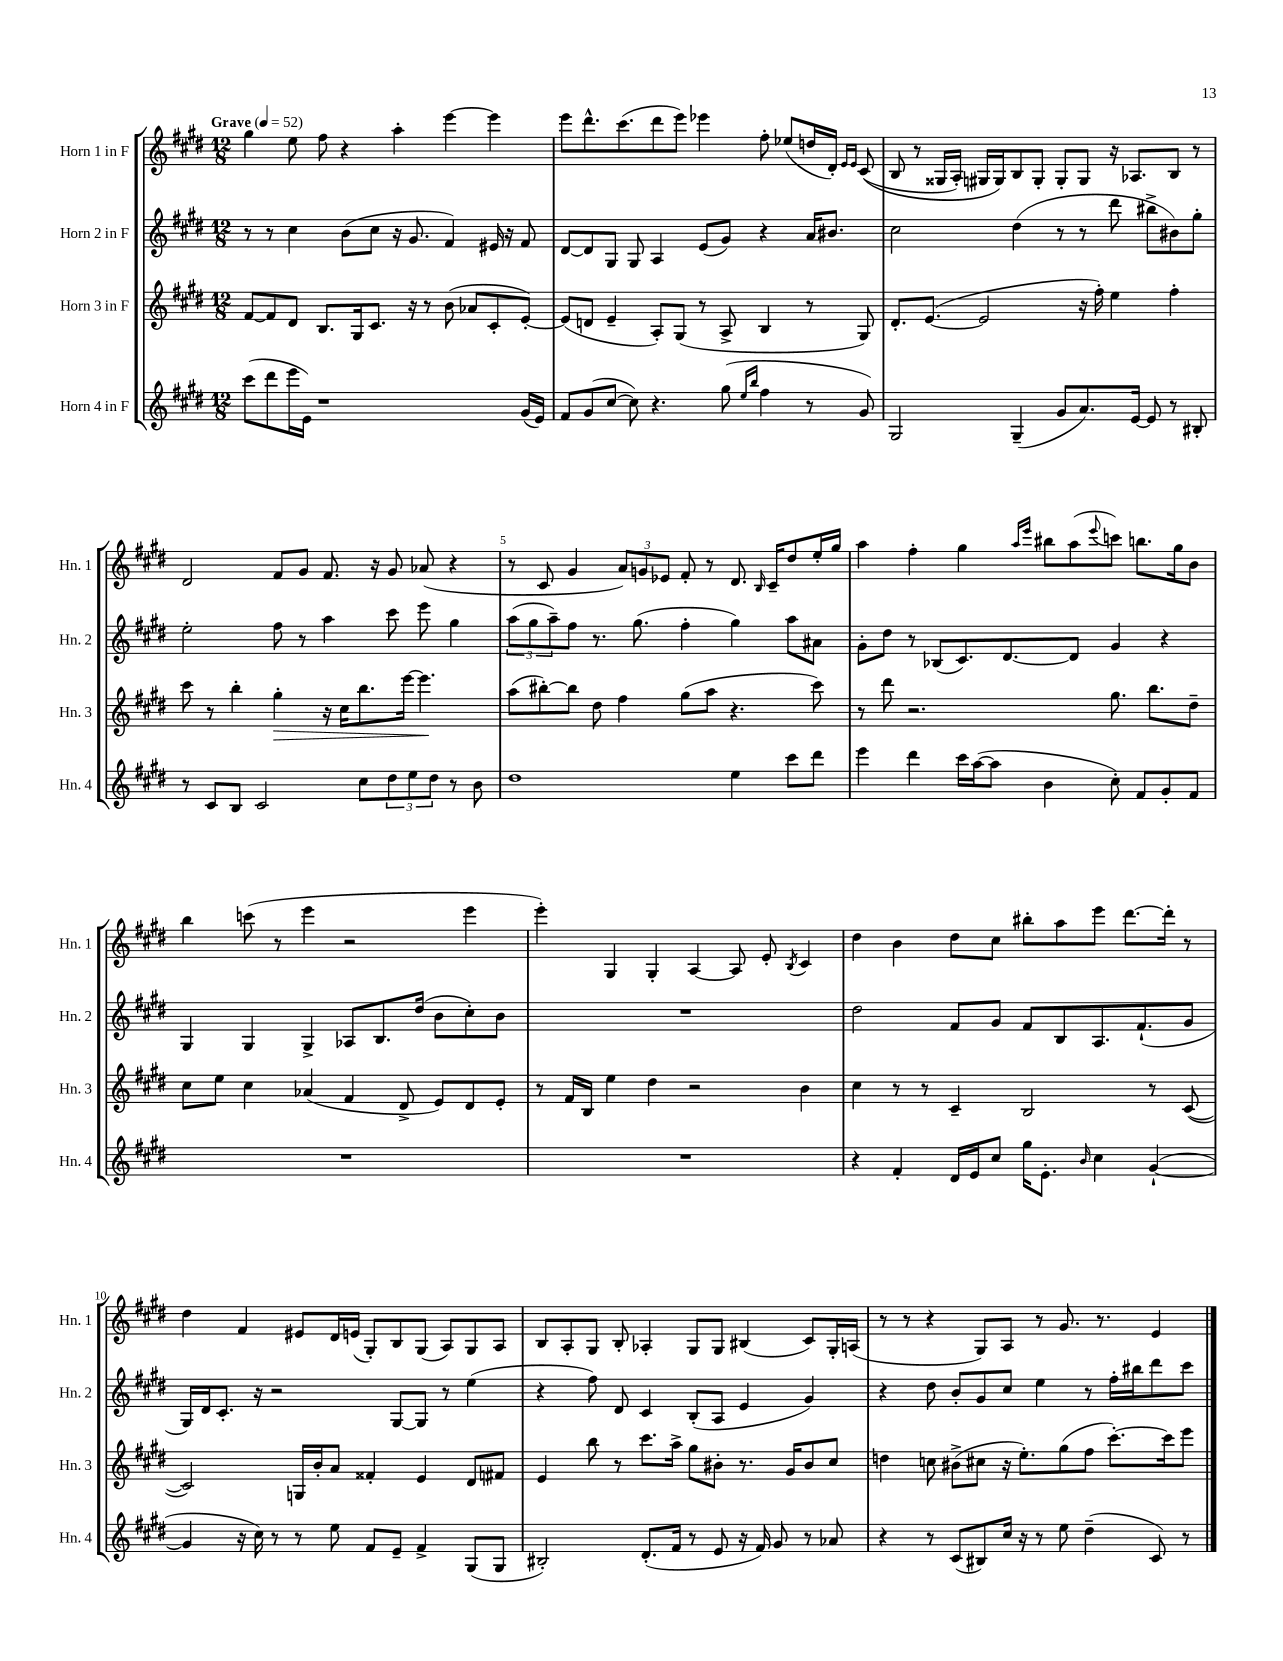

**kern	**kern	**dynam	**kern	**kern
*part4	*part3	*part3	*part2	*part1
*staff4	*staff3	*staff3	*staff2	*staff1
*I"Horn 4 in F	*I"Horn 3 in F	*	*I"Horn 2 in F	*I"Horn 1 in F
*I'Hn. 4	*I'Hn. 3	*	*I'Hn. 2	*I'Hn. 1
*clefG2	*clefG2	*	*clefG2	*clefG2
*k[f#c#g#d#]	*k[f#c#g#d#]	*	*k[f#c#g#d#]	*k[f#c#g#d#]
*M12/8	*M12/8	*	*M12/8	*M12/8
*MM52	*MM52	*	*MM52	*MM52
=1	=1	=1	=1	=1
!	!	!	!	!LO:TX:a:B:t=Grave
(8ccc#\L	[8f#/L	.	8r	4gg#\
8ddd#\	8f#/]	.	8r	.
16eee\L	8d#/J	.	4cc#\	8ee\
16e\JJ)	.	.	.	.
1r	8.B/L	.	.	8ff#\
.	.	.	(8b\L	4r
.	16G#/k	.	.	.
.	8.c#/J	.	8cc#\J	.
.	.	.	16r	4aa'\
.	16r	.	8.g#/	.
.	8r	.	.	.
.	(8b\	.	4f#/)	[4eee\
.	8a-X/L	.	.	.
.	8c#'/	.	16e#X/	4eee\]
.	.	.	16r	.
(16g#/LL	[8e'/J)	.	8f#/	.
16e/JJ)	.	.	.	.
=2	=2	=2	=2	=2
8f#/L	(8e/L]	.	[8d#/L	8eee\L
(8g#/	8dn/J	.	8d#/]	8.ddd#^^\
[8cc#/J	4e~/	.	8G#/J	.
.	.	.	.	(8.ccc#\
8cc#\])	.	.	8G#/	.
4.r	8A'/L)	.	4A/	8ddd#\
.	(8G#/J	.	.	8eee\J)
.	8r	.	(8e/L	4eee-X\
(8gg#\	8A^/	.	8g#/J)	.
16qqee/LL	.	.	.	.
16qqbb/JJ	.	.	.	.
4ff#\	4B/	.	4r	8ff#'\
.	.	.	.	(8ee-X/L
8r	8r	.	16a/KL	16ddn/L
.	.	.	8.b#X/J	16d#'/JJ)
.	.	.	.	16qqe/LL
.	.	.	.	16qqe/JJ
8g#/)	8G#/)	.	.	((8c#/
=3	=3	=3	=3	=3
2G#/	8.d#'/L	.	2cc#\	8B/
.	.	.	.	8r
.	([8.e/J	.	.	.
.	.	.	.	16G##X/LL
.	.	.	.	16A'/JJ)
.	2e/]	.	.	16G#X/LL
.	.	.	.	16G#/J)
(4G#~/	.	.	(4dd#\	8B/
.	.	.	.	8G#'/J
8g#/L	.	.	8r	8G#'/L
8.a/)	16r	.	8r	8G#/J
.	16ff#'\)	.	.	.
.	4ee\	.	8ddd#\	16r
[16e/Jk	.	.	.	8.A-X/L
8e/]	.	.	8bb#X^\L	.
8r	4ff#'\	.	8b#X\)	8B/J
8B#X'/	.	.	8gg#'\J	8r
!!LO:LB:g=z
=4	=4	=4	=4	=4
8r	8ccc#\	.	2ee'\	2d#/
8c#/L	8r	.	.	.
8B/J	4bb'\	.	.	.
2c#/	.	.	.	.
!	!	!LO:HP:b	!	!
.	4gg#'\	>	8ff#\	8f#/L
.	.	.	8r	8g#/J
.	16r	.	4aa\	8.f#/
.	16cc#\KL	.	.	.
8cc#\L	8.bb\	.	.	.
.	.	.	.	16r
12dd#\	.	.	8ccc#\	8g#/
.	[16eee\Jk	.	.	.
12ee\	.	.	.	.
.	4.eee\]	.	8eee\	(8a-X/
12dd#\J	.	.	.	.
8r	.	.	4gg#\	4r
8b\	.	.	.	.
.	.	]	.	.
=5	=5	=5	=5	=5
1dd#	(8aa\L	.	(12aa\L	8r
.	.	.	12gg#\	.
.	[8bb#X'\)	.	.	8c#/
.	.	.	12aa~\)	.
.	8bb#\J]	.	8ff#\J	4g#/
.	8dd#\	.	8.r	.
.	4ff#\	.	.	12a/L)
.	.	.	(8.gg#\	.
.	.	.	.	12gn/
.	.	.	.	12e-X/J
.	(8gg#\L	.	4ff#'\	8f#'/
.	8aa\J	.	.	8r
4ee\	4.r	.	4gg#\)	8.d#/
.	.	.	.	16qqB/
.	.	.	.	16c#~/KL
8ccc#\L	.	.	8aa\L	8dd#/
8ddd#\J	8ccc#\)	.	8a#X\J	16ee'/L
.	.	.	.	16gg#/JJ
=6	=6	=6	=6	=6
4eee\	8r	.	8g#'\L	4aa\
.	8ddd#\	.	8dd#\J	.
4ddd#\	2.r	.	8r	4ff#'\
.	.	.	(8B-X/L	.
16ccc#\LL	.	.	8.c#/)	4gg#\
([16aa\J	.	.	.	.
8aa\J]	.	.	.	.
.	.	.	[8.d#/	.
.	.	.	.	16qqaa/LL
.	.	.	.	16qqeee/JJ
4b\	.	.	.	8bb#X\L
.	.	.	8d#/J]	(8aa\
.	.	.	.	8qqeee/
8cc#'\)	8.gg#\	.	4g#/	8cccn\J)
8f#/L	.	.	.	8.bbn\L
.	8.bb\L	.	.	.
8g#'/	.	.	4r	.
.	.	.	.	16gg#\k
8f#/J	8dd#~\J	.	.	8b\J
!!LO:LB:g=z
=7	=7	=7	=7	=7
1.r	8cc#\L	.	4G#/	4bb\
.	8ee\J	.	.	.
.	4cc#\	.	4G#/	(8cccn\
.	.	.	.	8r
.	(4a-X/	.	4G#^/	4eee\
.	4f#/	.	8A-X/L	2r
.	.	.	8.B/	.
.	8d#^/	.	.	.
.	.	.	(16dd#/Jk	.
.	8e/L)	.	8b\L	.
.	8d#/	.	8cc#'\)	4eee\
.	8e'/J	.	8b\J	.
=8	=8	=8	=8	=8
1.r	8r	.	1.r	4eee'\)
.	16f#/LL	.	.	.
.	16B/JJ	.	.	.
.	4ee\	.	.	4G#/
.	4dd#\	.	.	4G#'/
.	2r	.	.	[4A/
.	.	.	.	8A/]
.	.	.	.	8e'/
.	.	.	.	8qB/
.	4b\	.	.	4c#/
=9	=9	=9	=9	=9
4r	4cc#\	.	2dd#\	4dd#\
4f#'/	8r	.	.	4b\
.	8r	.	.	.
16d#/LL	4c#~/	.	8f#/L	8dd#\L
16e/J	.	.	.	.
8cc#/J	.	.	8g#/J	8cc#\J
16gg#\KL	2B/	.	8f#/L	8bb#X'\L
8.e'\J	.	.	.	.
.	.	.	8B/	8aa\
16qqb/	.	.	.	.
4cc#\	.	.	8.A/	8eee\J
.	.	.	.	[8.ddd#\L
.	.	.	(8.f#`/	.
([4g#`/	8r	.	.	.
.	.	.	.	16ddd#'\Jk]
.	([8c#/	.	8g#/J	8r
!!LO:LB:g=z
=10	=10	=10	=10	=10
4g#/]	2c#/])	.	16G#/LL)	4dd#\
.	.	.	16d#/J	.
.	.	.	8.c#'/J	.
16r	.	.	.	4f#/
16cc#\)	.	.	16r	.
8r	.	.	2r	.
8r	16Gn/LL	.	.	8e#X/L
.	16b'/J	.	.	.
8ee\	8a/J	.	.	16d#/L
.	.	.	.	(16en/JJ
8f#/L	4f##X'/	.	.	8G#'/L)
8e~/J	.	.	[8G#/L	8B/
4f#^/	4e/	.	8G#/J]	(8G#/J
.	.	.	8r	8A/L)
(8G#/L	8d#/L	.	(4ee\	8G#/
8G#/J	8f#X/J	.	.	8A/J
=11	=11	=11	=11	=11
2B#X'/)	4e/	.	4r	8B/L
.	.	.	.	8A'/
.	8bb\	.	8ff#\)	8G#/J
.	8r	.	8d#/	8B'/
(8.d#'/L	8.ccc#\L	.	4c#/	4A-X'/
16f#/Jk	16aa^\Jk	.	.	.
8r	8gg#\L	.	(8B'/L	8G#/L
8e/	8b#X'\J	.	8A/J	8G#/J
16r	8.r	.	4e/	(4B#X/
16f#/)	.	.	.	.
8g#/	.	.	.	.
.	16g#/KL	.	.	.
8r	8b#/	.	4g#/)	8c#/L)
8a-X/	8cc#/J	.	.	16G#'/L
.	.	.	.	(16An/JJ
=12	=12	=12	=12	=12
4r	4ddn\	.	4r	8r
.	.	.	.	8r
8r	8ccn\	.	8dd#\	4r
(8c#/L	(8b#X^\L	.	8b'/L	.
8B#X/)	8cc#X\J	.	8g#/	8G#/L)
16cc#/Jk	16r	.	8cc#/J	8A/J
16r	8.ee'\L)	.	.	.
8r	.	.	4ee\	8r
8ee\	(8gg#\	.	.	8.g#/
(4dd#~\	8ff#\J	.	8r	.
.	.	.	.	8.r
.	[8.ccc#'\L)	.	16ff#'\LL	.
.	.	.	16bb#X\J	.
8c#/)	.	.	8ddd#\	4e/
.	16ccc#\k]	.	.	.
8r	8eee\J	.	8ccc#\J	.
==	==	==	==	==
*-	*-	*-	*-	*-
